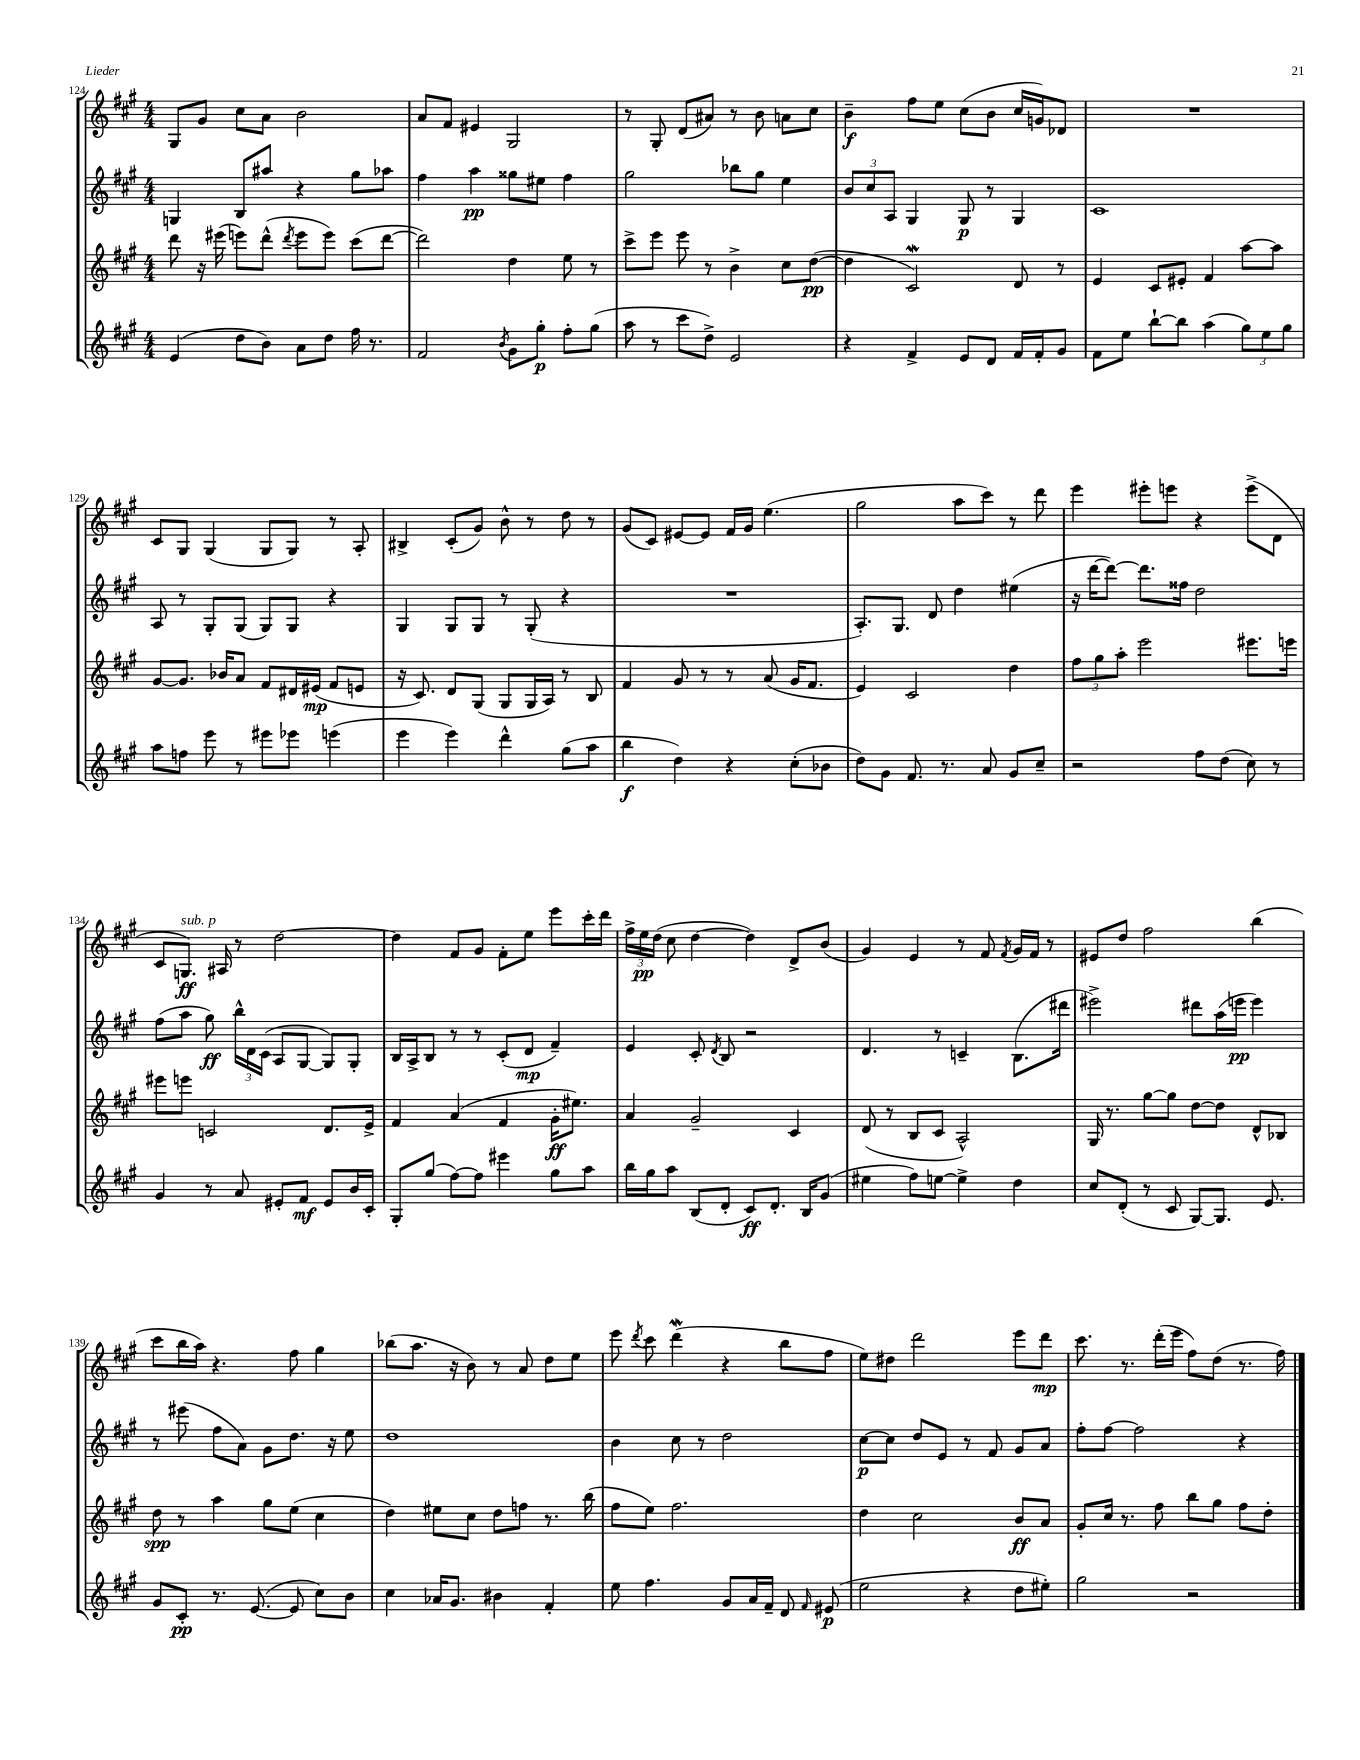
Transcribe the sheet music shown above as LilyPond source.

<<
\new StaffGroup <<
\new Staff = "s0" {
    \clef treble \key a \major \numericTimeSignature \time 4/4
    \autoBeamOff gis8[ gis'8] cis''8[ a'8] b'2 |
    a'8[ fis'8] eis'4 gis2 |
    r8 gis8-. d'8[( ais'8]) r8 b'8 a'8[ cis''8] |
    b'4--\f fis''8[ e''8] cis''8[( b'8] cis''16[ g'16) des'8] |
    R1 |
    cis'8[ gis8] gis4( gis8[ gis8]) r8 a8-. |
    bis4-> cis'8[-.( gis'8]) b'8-^ r8 d''8 r8 |
    gis'8[( cis'8]) eis'8[~ eis'8] fis'16[ gis'16] e''4.( |
    gis''2 a''8[ cis'''8]) r8 d'''8 |
    e'''4 eis'''8[-. e'''8] r4 e'''8[->( d'8] |
    cis'8[ g8.]\ff^\markup { \italic "sub. p" }) ais16 r8 d''2~ |
    d''4 fis'8[ gis'8] fis'8[-. e''8] e'''8[ cis'''16-. d'''16] |
    \tuplet 3/2 { fis''16[-> e''16\pp d''16]( } cis''8 d''4~ d''4) d'8[-> b'8]( |
    gis'4) e'4 r8 fis'8 \acciaccatura { fis'8 } gis'16[ fis'16] r8 |
    eis'8[ d''8] fis''2 b''4( |
    cis'''8[ b''16 a''16]) r4. fis''8 gis''4 |
    bes''8[( a''8.] r16 b'8) r8 a'8 d''8[ e''8] |
    e'''8 \acciaccatura { d'''8 } cis'''8 d'''4\mordent( r4 b''8[ fis''8] |
    e''8[) dis''8] d'''2 e'''8[ d'''8]\mp |
    cis'''8. r8. d'''16[-.( e'''16] fis''8[) d''8]( r8. fis''16) \bar "|." |
}
\new Staff = "s1" {
    \clef treble \key a \major \numericTimeSignature \time 4/4
    \autoBeamOff g4 b8[ ais''8] r4 gis''8[ aes''8] |
    fis''4 a''4\pp gisis''8[ eis''8] fis''4 |
    gis''2 bes''8[ gis''8] e''4 |
    \tuplet 3/2 { b'8[ cis''8 a8] } gis4 gis8\p r8 gis4 |
    cis'1 |
    a8 r8 gis8[-. gis8]( gis8[) gis8] r4 |
    gis4 gis8[ gis8] r8 gis8-.( r4 |
    R1 |
    a8.[-.) gis8.] d'8 d''4 eis''4( |
    r16 d'''16[~ d'''8]~) d'''8.[ fisis''16] d''2 |
    fis''8[( a''8] gis''8\ff) \tuplet 3/2 { b''16[-^ d'16 cis'16]( } a8[ gis8]~ gis8[) gis8]-. |
    b16[ a16-> b8] r8 r8 cis'8[-.( d'8]\mp fis'4--) |
    e'4 cis'8-. \acciaccatura { d'8 } b8 r2 |
    d'4. r8 c'4-- b8.[( dis'''16] |
    eis'''2->) dis'''8[ a''16( e'''16]\pp e'''4) |
    r8 eis'''8( fis''8[ a'8]) gis'8[ d''8.] r16 e''8 |
    d''1 |
    b'4 cis''8 r8 d''2 |
    cis''8[~\p cis''8] d''8[ e'8] r8 fis'8 gis'8[ a'8] |
    fis''8[-. fis''8]~ fis''2 r4 \bar "|." |
}
\new Staff = "s2" {
    \clef treble \key a \major \numericTimeSignature \time 4/4
    \autoBeamOff d'''8 r16 eis'''16( e'''8[) d'''8]-^( \acciaccatura { d'''8 } e'''8[ e'''8]) cis'''8[( d'''8]~ |
    d'''2) d''4 e''8 r8 |
    cis'''8[-> e'''8] e'''8 r8 b'4-> cis''8[ d''8]~\pp( |
    d''4 cis'2\mordent) d'8 r8 |
    e'4 cis'8[ eis'8]-. fis'4 a''8[~ a''8] |
    gis'8[~ gis'8.] bes'16[ a'8] fis'8[ dis'16 eis'16]\mp( fis'8[ e'8] |
    r16 cis'8.) d'8[ gis8]( gis8[ gis16 a16]) r8 b8 |
    fis'4 gis'8 r8 r8 a'8( gis'16[ fis'8.] |
    e'4) cis'2 d''4 |
    \tuplet 3/2 { fis''8[ gis''8 a''8]-. } e'''2 eis'''8.[ e'''16] |
    eis'''8[ e'''8] c'2 d'8.[ e'16]-> |
    fis'4 a'4( fis'4 gis'16[-.\ff eis''8.]) |
    a'4 gis'2-- cis'4 |
    d'8( r8 b8[ cis'8] a2-^) |
    gis16 r8. gis''8[~ gis''8] d''8[~ d''8] d'8[-^ bes8] |
    d''8\spp r8 a''4 gis''8[ e''8]( cis''4 |
    d''4) eis''8[ cis''8] d''8[ f''8] r8. b''16( |
    fis''8[ e''8]) fis''2. |
    d''4 cis''2 b'8[\ff a'8] |
    gis'8[-. cis''16] r8. fis''8 b''8[ gis''8] fis''8[ d''8]-. \bar "|." |
}
\new Staff = "s3" {
    \clef treble \key a \major \numericTimeSignature \time 4/4
    \autoBeamOff e'4( d''8[ b'8]) a'8[ d''8] fis''16 r8. |
    fis'2 \acciaccatura { b'8 } gis'8[ gis''8]-.\p fis''8[-. gis''8]( |
    a''8 r8 cis'''8[ d''8]->) e'2 |
    r4 fis'4-> e'8[ d'8] fis'16[ fis'16-. gis'8] |
    fis'8[ e''8] b''8[~-! b''8] a''4( \tuplet 3/2 { gis''8[) e''8 gis''8] } |
    a''8[ f''8] e'''8 r8 eis'''8[ ees'''8] e'''4( |
    e'''4 e'''4) d'''4-^ gis''8[( a''8] |
    b''4\f d''4) r4 cis''8[-.( bes'8] |
    d''8[) gis'8] fis'8. r8. a'8 gis'8[ cis''8]-- |
    r2 fis''8[ d''8]( cis''8) r8 |
    gis'4 r8 a'8 eis'8[-. fis'8]\mf eis'8[ b'16 cis'16]-. |
    gis8[-. gis''8]( fis''8[~) fis''8] eis'''4 gis''8[ a''8] |
    b''16[ gis''16 a''8] b8[( d'8]-. cis'8[\ff) d'8.]-. b16[ gis'8]( |
    eis''4 fis''8[) e''8]~ e''4-> d''4 |
    cis''8[ d'8]-.( r8 cis'8 gis8[~) gis8.] e'8. |
    gis'8[ cis'8]-.\pp r8. e'8.~( e'8 cis''8[) b'8] |
    cis''4 aes'16[ gis'8.] bis'4 fis'4-. |
    e''8 fis''4. gis'8[ a'16 fis'16]-- d'8 \grace { fis'16 } eis'8\p( |
    e''2 r4 d''8[ eis''8]-.) |
    gis''2 r2 \bar "|." |
}
>>
>>
\layout { \context { \Score currentBarNumber = #124 } }
